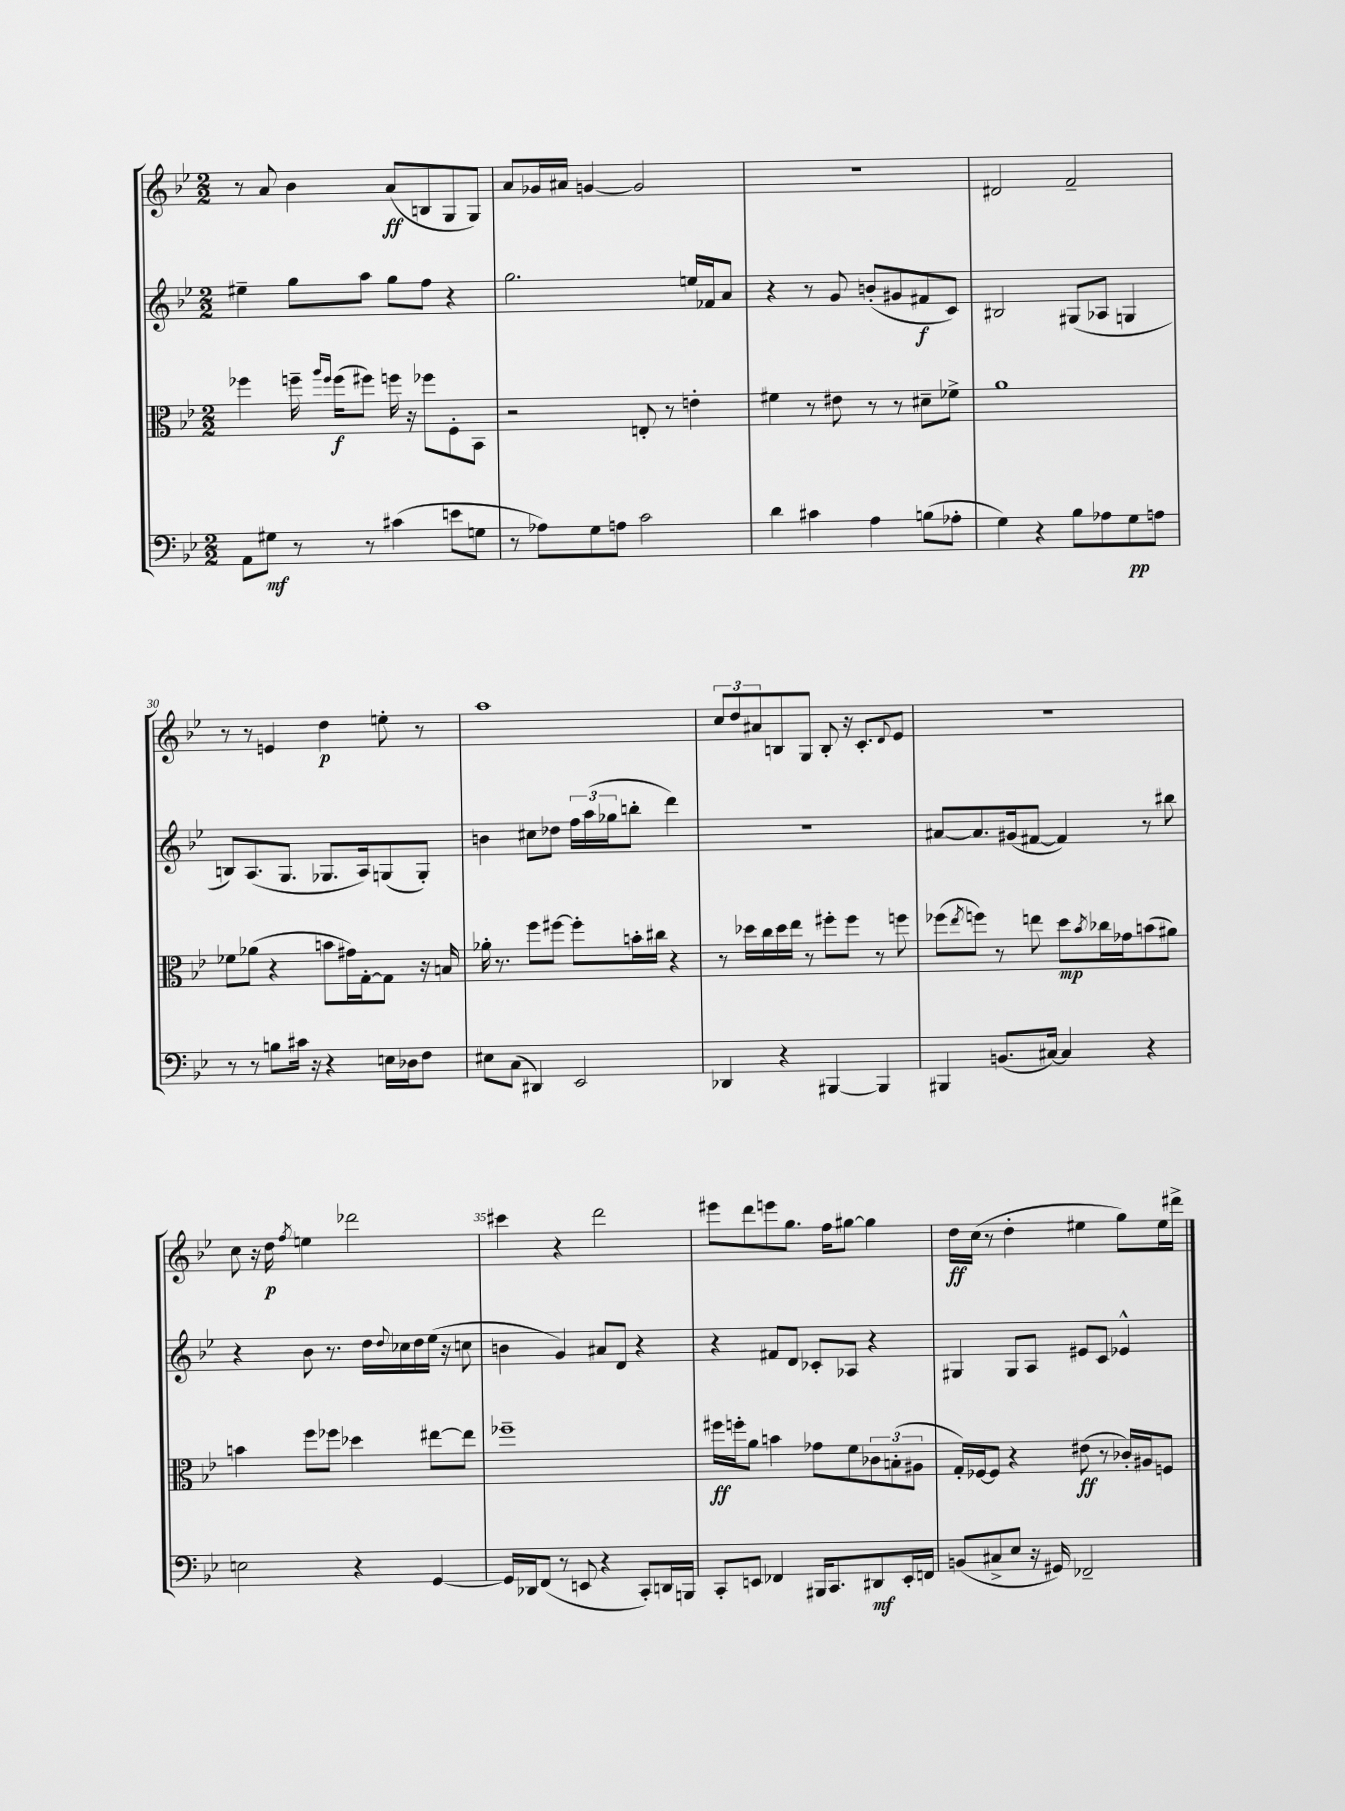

**kern	**kern	**kern	**kern
*staff4	*staff3	*staff2	*staff1
*clefF4	*clefC3	*clefG2	*clefG2
*k[b-e-]	*k[b-e-]	*k[b-e-]	*k[b-e-]
*M2/2	*M2/2	*M2/2	*M2/2
8AA\L	4ff-\	4ee#~\	8r
8G#\J	.	.	8a/
8r	16ff~\	8gg\L	4b-\
.	16qqaa/LL	.	.
.	16qqff/JJ	.	.
.	(16ff\LK	.	.
8r	8ff#\J)	8aa\J	.
(4c#\	16ff\	8gg\L	(8a/L
.	16r	.	.
.	8ff-\L	8ff\J	8B/
8e\L	8F'\	4r	8G/
8G\J	8BB-\J	.	8G/J)
=	=	=	=
8r	2r	2.gg\	8a/L
8A-\L)	.	.	16g-/L
.	.	.	16a#/JJ
8G\	.	.	[4g/
8A\J	.	.	.
2c\	8E'/	.	2g/]
.	8r	.	.
.	4e'\	16ee/LL	.
.	.	16f-/J	.
.	.	8a/J	.
=	=	=	=
4d\	4f#\	4r	1r
4c#\	8r	8r	.
.	8e#\	8g/	.
4A\	8r	(8b'/L	.
.	8r	8g#/	.
(8B\L	8d#~\L	8f#/	.
8A-'\J	8f-^\J	8c/J)	.
=	=	=	=
4G\)	1a	2B#/	2d#/
4r	.	.	.
8B-\L	.	(8G#/L	2f~/
8A-\	.	8A-/J	.
8G\	.	4G/	.
8A\J	.	.	.
=	=	=	=
8r	8f-\L	8B/L)	8r
8r	(8a-\J	(8.A/	8r
8B\L	4r	.	4e/
.	.	8.G/J	.
16c#\Jk	.	.	.
16r	.	.	.
4r	8b\L	8.G-/L	4dd\
.	16g#\L)	.	.
.	[16G'\J	16A/k)	.
16E\LL	8G\]J	(8G/	8ee'\
16D-\J	.	.	.
8F\J	16r	8G'/J)	8r
.	16B/	.	.
=	=	=	=
8E#\L	16a-'\	4b\	1aa
.	8.r	.	.
(8C\J	.	.	.
4DD#/)	8ff\L	8cc#\L	.
.	[8ff#\J	8dd-\J	.
2EE-/	8ff#'\]L	24ff\LL	.
.	.	(24aa\	.
.	.	24gg-\J	.
.	16b'\L	8bb'\J	.
.	16cc#\JJ	.	.
.	4r	4ddd\)	.
=	=	=	=
4DD-/	8r	1r	12cc/L
.	.	.	12dd/
.	16dd-\LL	.	.
.	.	.	12a#/
.	16cc\	.	.
4r	16dd-\	.	8B/
.	16ee-\JJ	.	.
.	8r	.	8G/J
[4BBB#/	8ff#'\L	.	8B'/
.	8ff#\J	.	16r
.	.	.	8.c'/L
4BBB#/]	8r	.	.
.	.	.	8qqd/
.	8ff\	.	8e-/J
=	=	=	=
4BBB#/	(8ff-\L	[8a#/L	1r
.	8qee-/	.	.
.	8ff\J)	8.a#/]	.
(8.BB/L	8r	.	.
.	.	(16g#/k	.
.	8ee\	[8f#/J	.
[16C#/Jk)	.	.	.
4C#/]	8dd\L	4f#/])	.
.	8qb-/	.	.
.	16cc-\L	.	.
.	16g-\J	.	.
4r	(8b\	8r	.
.	8a#\J)	8bb#\	.
=	=	=	=
2E\	4b\	4r	8cc\
.	.	.	16r
.	.	.	16dd\
.	.	.	8qff/
.	8ff\L	8b-\	4ee\
.	8ff-\J	8.r	.
4r	4dd-\	.	2ddd-\
.	.	16dd\LL	.
.	.	8qqdd/	.
.	.	16cc-\	.
.	.	16dd\	.
[4GG/	[8ee#\L	(16ee-\JJ	.
.	.	16r	.
.	8ee#\]J	8cc\	.
=	=	=	=
16GG/]LL	1ff-~	4b\	4ccc#\
16DD-/J	.	.	.
(8FF/J	.	.	.
8r	.	4g/)	4r
8EE/	.	.	.
4r	.	8a#/L	2ddd\
.	.	8d/J	.
8CC'/L)	.	4r	.
16DD/L	.	.	.
16BBB/JJ	.	.	.
=	=	=	=
8CC'/L	16ff#\LL	4r	8eee#\L
.	16ff'\J	.	.
8EE/J	8a\J	.	8ddd\
4FF-/	4b\	8f#/L	8eee\
.	.	8d/J	8.gg\J
16BBB#/LK	8g-\L	8c-'/L	.
8.CC/	.	.	16ff\LK
.	8f\	8A-/J	[8gg#\J
8DD#/	12c-\	4r	4gg#\]
.	(12B'\	.	.
16EE'/L	.	.	.
.	12A#\J	.	.
16FF/JJ	.	.	.
=	=	=	=
(8BB/L	16G'/LL)	4G#/	16dd\LL
.	[16F-/J	.	(16cc\JJ
8C#^/	8F-/]J	.	8r
8E-/J	4r	8G#/L	4dd'\
16r	.	8A/J	.
16GG#/)	.	.	.
2FF-~/	(8e#\	8e#/L	4ee#\
.	8r	8c/J	.
.	16c-'/LL)	4e-^^/	8gg\L)
.	16A#/J	.	.
.	8F/J	.	16ee#\L
.	.	.	16ddd#^\JJ
==	==	==	==
*-	*-	*-	*-
